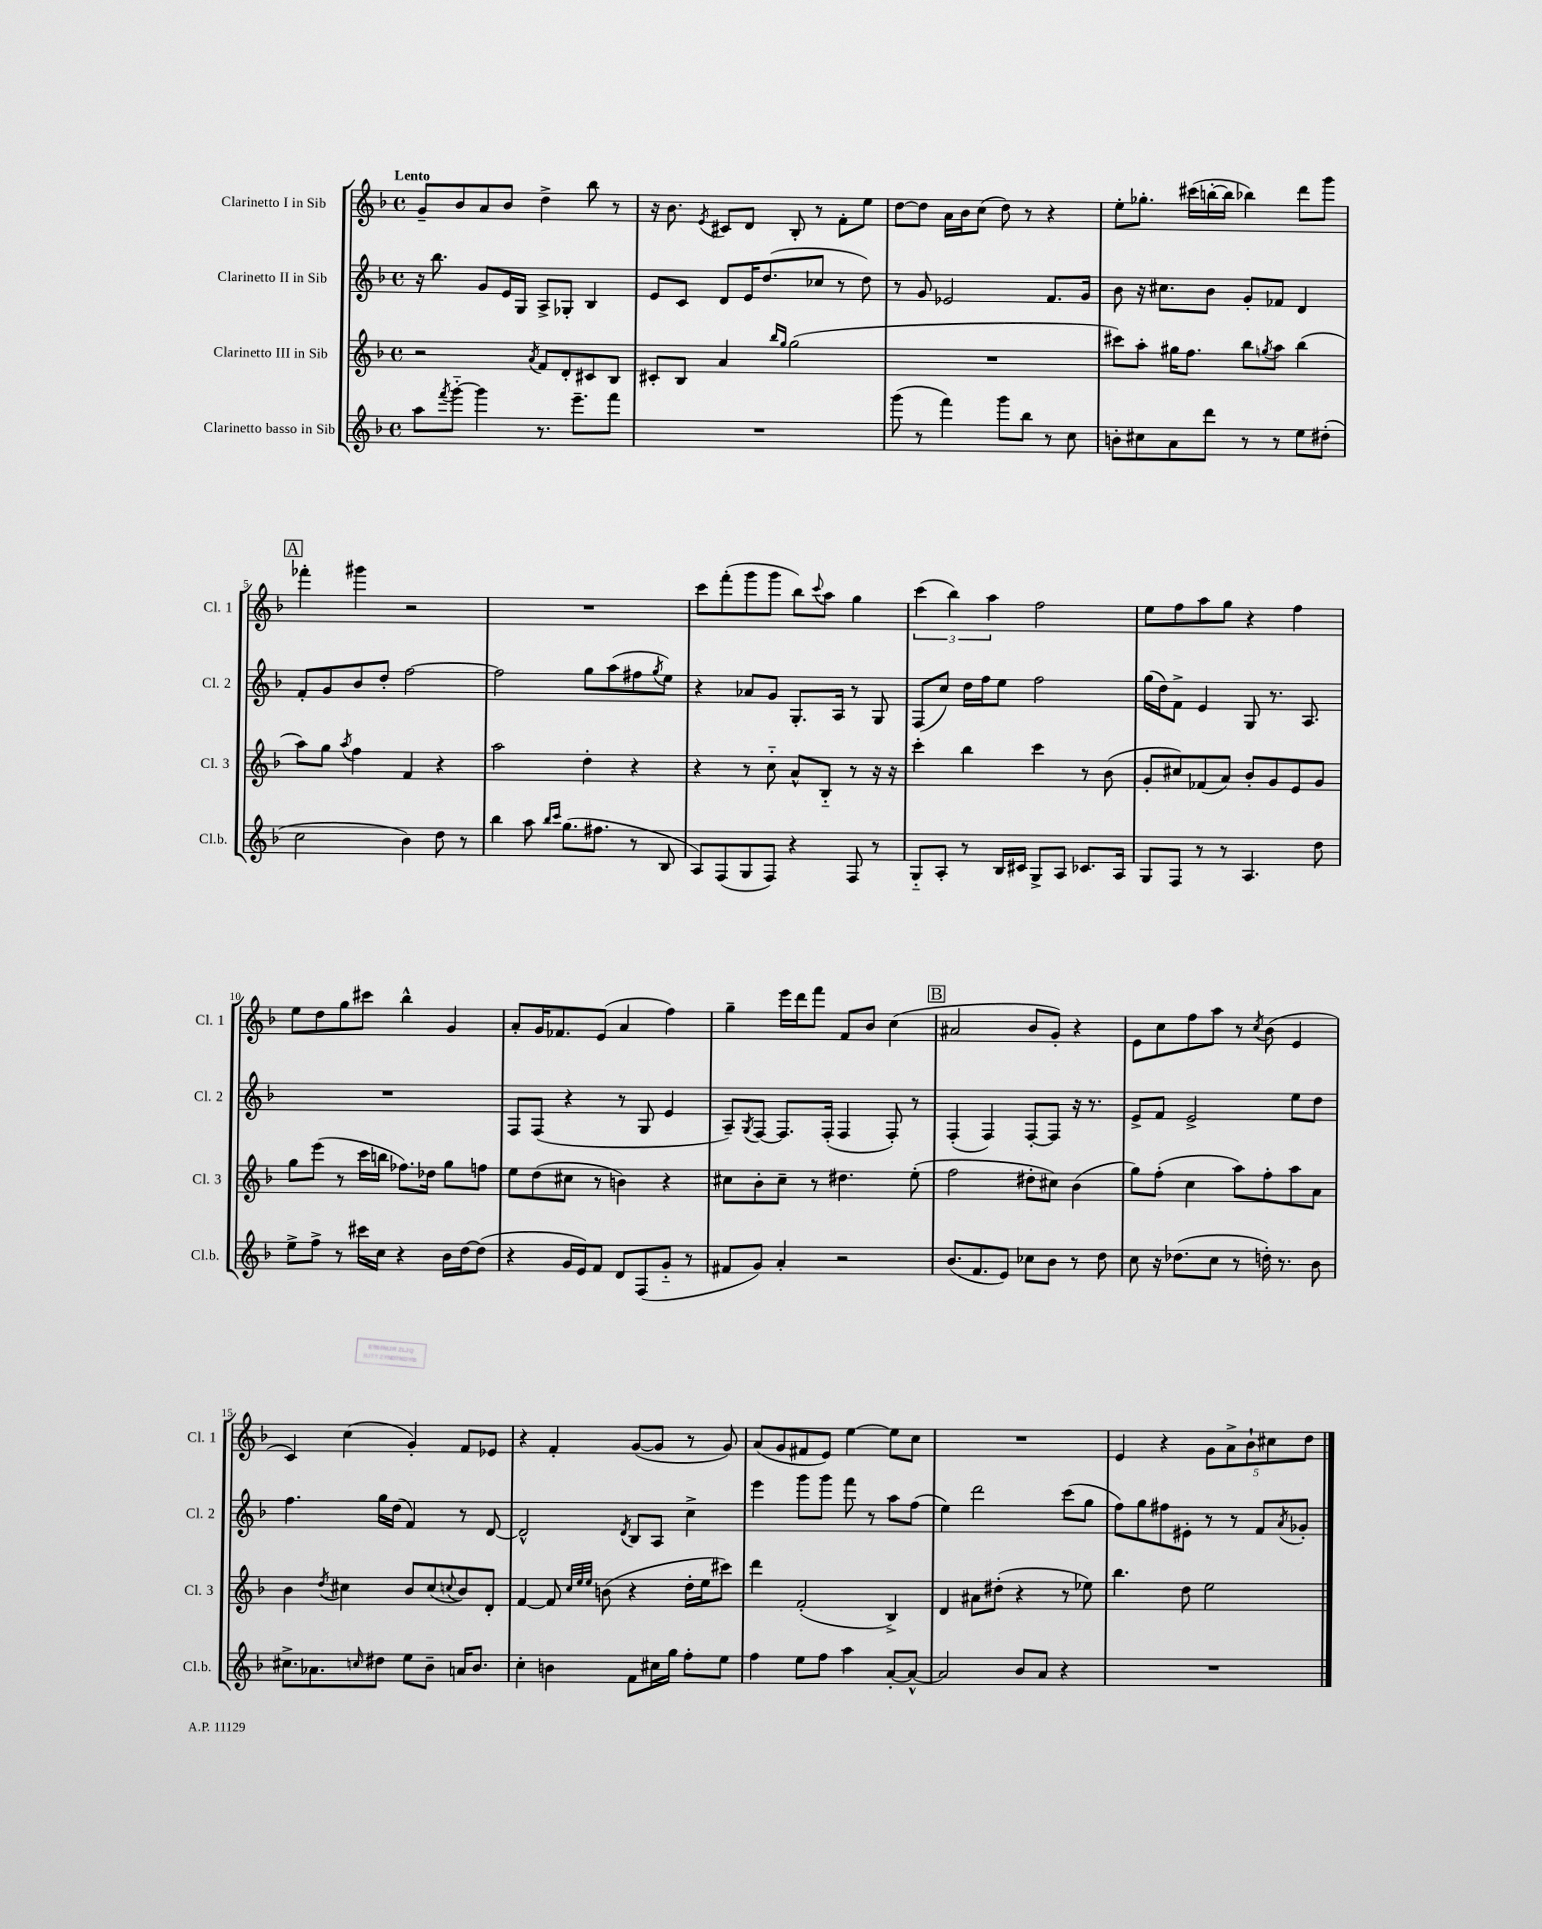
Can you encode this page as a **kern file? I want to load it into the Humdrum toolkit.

**kern	**kern	**kern	**kern
*part4	*part3	*part2	*part1
*staff4	*staff3	*staff2	*staff1
*I"Clarinetto basso in Sib	*I"Clarinetto III in Sib	*I"Clarinetto II in Sib	*I"Clarinetto I in Sib
*I'Cl.b.	*I'Cl. 3	*I'Cl. 2	*I'Cl. 1
*clefG2	*clefG2	*clefG2	*clefG2
*k[b-]	*k[b-]	*k[b-]	*k[b-]
*M4/4	*M4/4	*M4/4	*M4/4
*met(c)	*met(c)	*met(c)	*met(c)
=1	=1	=1	=1
!	!	!	!LO:TX:a:B:t=Lento
8aa\L	2r	16r	8g~/L
.	.	8.bb-\	.
8qfff/	.	.	.
[8ggg\J	.	.	8b-/
4ggg\]	.	8g/L	8a/
.	.	16e/L	8b-/J
.	.	16G/JJ	.
.	8qa/	.	.
8.r	8f/L	8A^/L	4dd^\
.	8d'/	8G-X'/J	.
8.eee~\L	.	.	.
.	8c#X/	4B-/	8bb-\
8fff\J	8B-/J	.	8r
=2	=2	=2	=2
1r	8c#X'/L	8e/L	16r
.	.	.	8.b-\
.	8B-/J	8c/J	.
.	.	.	8qe/
.	4a/	8d/L	8c#X/L
.	.	16e/K	8d/J
.	.	(8.dd/	.
.	16qqbb-/LL	.	.
.	16qqgg/JJ	.	.
.	(2gg\	.	8B-'/
.	.	8cc-X/J	8r
.	.	8r	8f'\L
.	.	8dd\)	8ee\J
=3	=3	=3	=3
(8ggg\	1r	8r	[8dd\L
8r	.	8g/	8dd\J]
4fff\)	.	2e-X/	16a\LL
.	.	.	16b-\J
.	.	.	(8cc\J
8ggg\L	.	.	8dd\)
8bb-\J	.	.	8r
8r	.	8.f/L	4r
8cc\	.	.	.
.	.	16g/Jk	.
=4	=4	=4	=4
8bn'\L	8ccc#X\L)	8b-\	8ee'\L
8cc#X\	8aa'\J	16r	8.gg-X'\J
.	.	8.cc#X\L	.
8a\	16gg#X\KL	.	.
.	8.ff\J	.	(16ccc#X\LL
8ddd\J	.	8b-\J	[16bbn'\
.	.	.	16bb\JJ]
8r	8bb-\L	8g'/L	4bb-X\)
.	8qggn/	.	.
8r	8aa\J	8f-X/J	.
8ee\L	(4bb-\	4d/	8ddd\L
(8dd#X'\J	.	.	8ggg\J
!!LO:LB:g=z
!!LO:REH:place=s1:t=A
=5	=5	=5	=5
2cc\	8aa\L)	8f'/L	4fff-X'\
.	8gg\J	8g/	.
.	8qaa/	.	.
.	4ff\	8b-/	4ggg#X\
.	.	8dd'/J	.
4b-\)	4f/	[2ff\	2r
8dd\	4r	.	.
8r	.	.	.
=6	=6	=6	=6
4bb-\	2aa\	2ff\]	1r
8aa\	.	.	.
16qqbb-/LL	.	.	.
16qqccc/JJ	.	.	.
(8.gg\L	.	.	.
.	4dd'\	8gg\L	.
8.ff#X\J	.	.	.
.	.	(8aa\	.
8r	4r	8ff#X\	.
.	.	8qgg/	.
8B-/	.	8ee\J)	.
=7	=7	=7	=7
8A/L)	4r	4r	8ccc\L
(8F/	.	.	(8fff'\
8G/	8r	8a-X/L	8ggg\
8F/J)	8cc\	8g/J	8ggg\J
4r	8a^^/L	8.G'/L	8bb-\L)
.	.	.	8qqccc/
.	8B-/J	.	8aa\J
.	.	16A/Jk	.
8F/	8r	8r	4gg\
8r	16r	8G/	.
.	16r	.	.
=8	=8	=8	=8
8G/L	4ccc'\	(8F/L	(6ccc\
8A'/J	.	8cc/J)	.
.	.	.	6bb-\)
8r	4bb-\	16dd\LL	.
.	.	16ff\J	.
.	.	.	6aa\
16B-/LL	.	8ee\J	.
16c#X/JJ	.	.	.
8G^/L	4ccc\	2ff\	2ff\
8A/J	.	.	.
8.c-X/L	8r	.	.
.	(8b-\	.	.
16A/Jk	.	.	.
=9	=9	=9	=9
8G/L	8g'/L	(16gg\LL	8ee\L
.	.	16dd\J)	.
8F/J	8cc#X/)	8f^\J	8ff\
8r	(8f-X/	4e/	8aa\
8r	8a/J)	.	8gg\J
4.A/	8b-'/L	8G/	4r
.	8g/	8.r	.
.	8e/	.	4ff\
.	.	8.A/	.
8dd\	8g/J	.	.
!!LO:LB:g=z
=10	=10	=10	=10
8ee^\L	8gg\L	1r	8ee\L
8ff^\J	(8eee\J	.	8dd\
8r	8r	.	8gg\
16ccc#X\LL	16ccc\LL	.	8ccc#X\J
16cc\JJ	16bbn\JJ	.	.
4r	8.ff-X\L)	.	4bb-^^\
.	16dd-X\Jk	.	.
16b-\LL	8gg\L	.	4g/
[16dd\J	.	.	.
(8dd\J]	8ffn\J	.	.
=11	=11	=11	=11
4r	8ee\L	8F/L	8a'/L
.	(8dd\	(8F/J	16g/K
.	.	.	8.f-X/
16g/LL	8cc#X\J	4r	.
16e/J)	.	.	.
8f/J	8r	.	(8e/J
8d/L	4bn\)	8r	4a/
(8F/	.	8G/	.
8g/J	4r	4e/	4ff\)
8r	.	.	.
=12	=12	=12	=12
8f#X/L	8cc#X\L	8A~/L)	4gg~\
.	.	8qG/	.
8g/J)	8b-'\	[8F/J	.
4a'/	8cc#~\J	8.F/L]	16eee\LL
.	.	.	16ddd\J
.	8r	.	8fff\J
.	.	(16F'/Jk	.
2r	4.dd#X\	4F/	8f/L
.	.	.	8b-/J
.	.	8F'/)	(4cc\
.	(8ee'\	8r	.
!!LO:REH:place=s1:t=B
=13	=13	=13	=13
(8.b-/L	2ff\	(4F'/	2a#X/
8.f/	.	.	.
.	.	4F/)	.
8e/J)	.	.	.
8cc-X\L	8dd#X'\L	[8F'/L	8b-/L
8b-\J	8cc#X\J)	8F/J]	8g'/J)
8r	(4b-\	16r	4r
.	.	8.r	.
8dd\	.	.	.
=14	=14	=14	=14
8cc\	8gg\L)	8e^/L	8e\L
16r	(8ff'\J	8f/J	8cc\
(8.dd-X\L	.	.	.
.	4cc\	2e^/	8ff\
8cc\J	.	.	8aa\J
8r	8aa\L)	.	8r
.	.	.	8qcc/
16ddn'\)	8ff'\	.	(8b-\
8.r	.	.	.
.	8aa\	8ee\L	4e/
8b-\	8a\J	8dd\J	.
!!LO:LB:g=z
=15	=15	=15	=15
8.cc#X^\L	4b-\	4.ff\	4c/)
8.a-X\	.	.	.
.	8qdd/	.	.
.	4cc#X\	.	(4cc\
16qqccn/	.	.	.
8dd#X\J	.	16gg\LL	.
.	.	(16dd\JJ	.
8ee\L	8b-/L	4f/)	4g'/)
8b-~\J	(8cc#/	.	.
.	8qqccn/	.	.
16an/KL	8b-/)	8r	8f/L
8.b-/J	.	.	.
.	8d'/J	[8d/	8e-X/J
=16	=16	=16	=16
4cc'\	[4f/	2d^^/]	4r
4bn\	8f/]	.	4f'/
.	32qqcc/LLL	.	.
.	32qqee/	.	.
.	32qqee/JJJ	.	.
.	(8bn\	.	.
.	.	8qd/	.
8f\L	4r	8B-/L	([8g/L
16cc#X\L	.	8A/J	8g/J]
16gg\JJ	.	.	.
8ff'\L	16dd'\LL	4cc^\	8r
.	16ee\J	.	.
8ee\J	8ccc#X\J)	.	8g/)
=17	=17	=17	=17
4ff\	4ddd\	4eee\	(8a/L
.	.	.	8g/
8ee\L	(2f'/	8ggg\L	8f#X/
8ff\J	.	8ggg\J	8e/J)
4aa\	.	8fff\	[4ee\
.	.	8r	.
[8a'/L	4B-^/)	8aa\L	8ee\L]
8a^^/J_	.	(8ff\J	8cc\J
=18	=18	=18	=18
2a/]	4d/	4ee\)	1r
.	8a#X\L	2ddd\	.
.	(8dd#X'\J	.	.
8b-/L	4r	.	.
8a/J	.	.	.
4r	8r	(8ccc\L	.
.	8ee-X\)	8gg\J	.
=19	=19	=19	=19
1r	4.bb-\	8ff\L)	4e/
.	.	8gg\	.
.	.	8ff#X\	4r
.	8dd\	8e#X'\J	.
.	2ee\	8r	10g\L
.	.	.	10a^\
.	.	8r	.
.	.	.	10b-`\
.	.	8f/L	.
.	.	.	10cc#X\
.	.	8qa/	.
.	.	8g-X'/J	.
.	.	.	10dd\J
==	==	==	==
*-	*-	*-	*-
